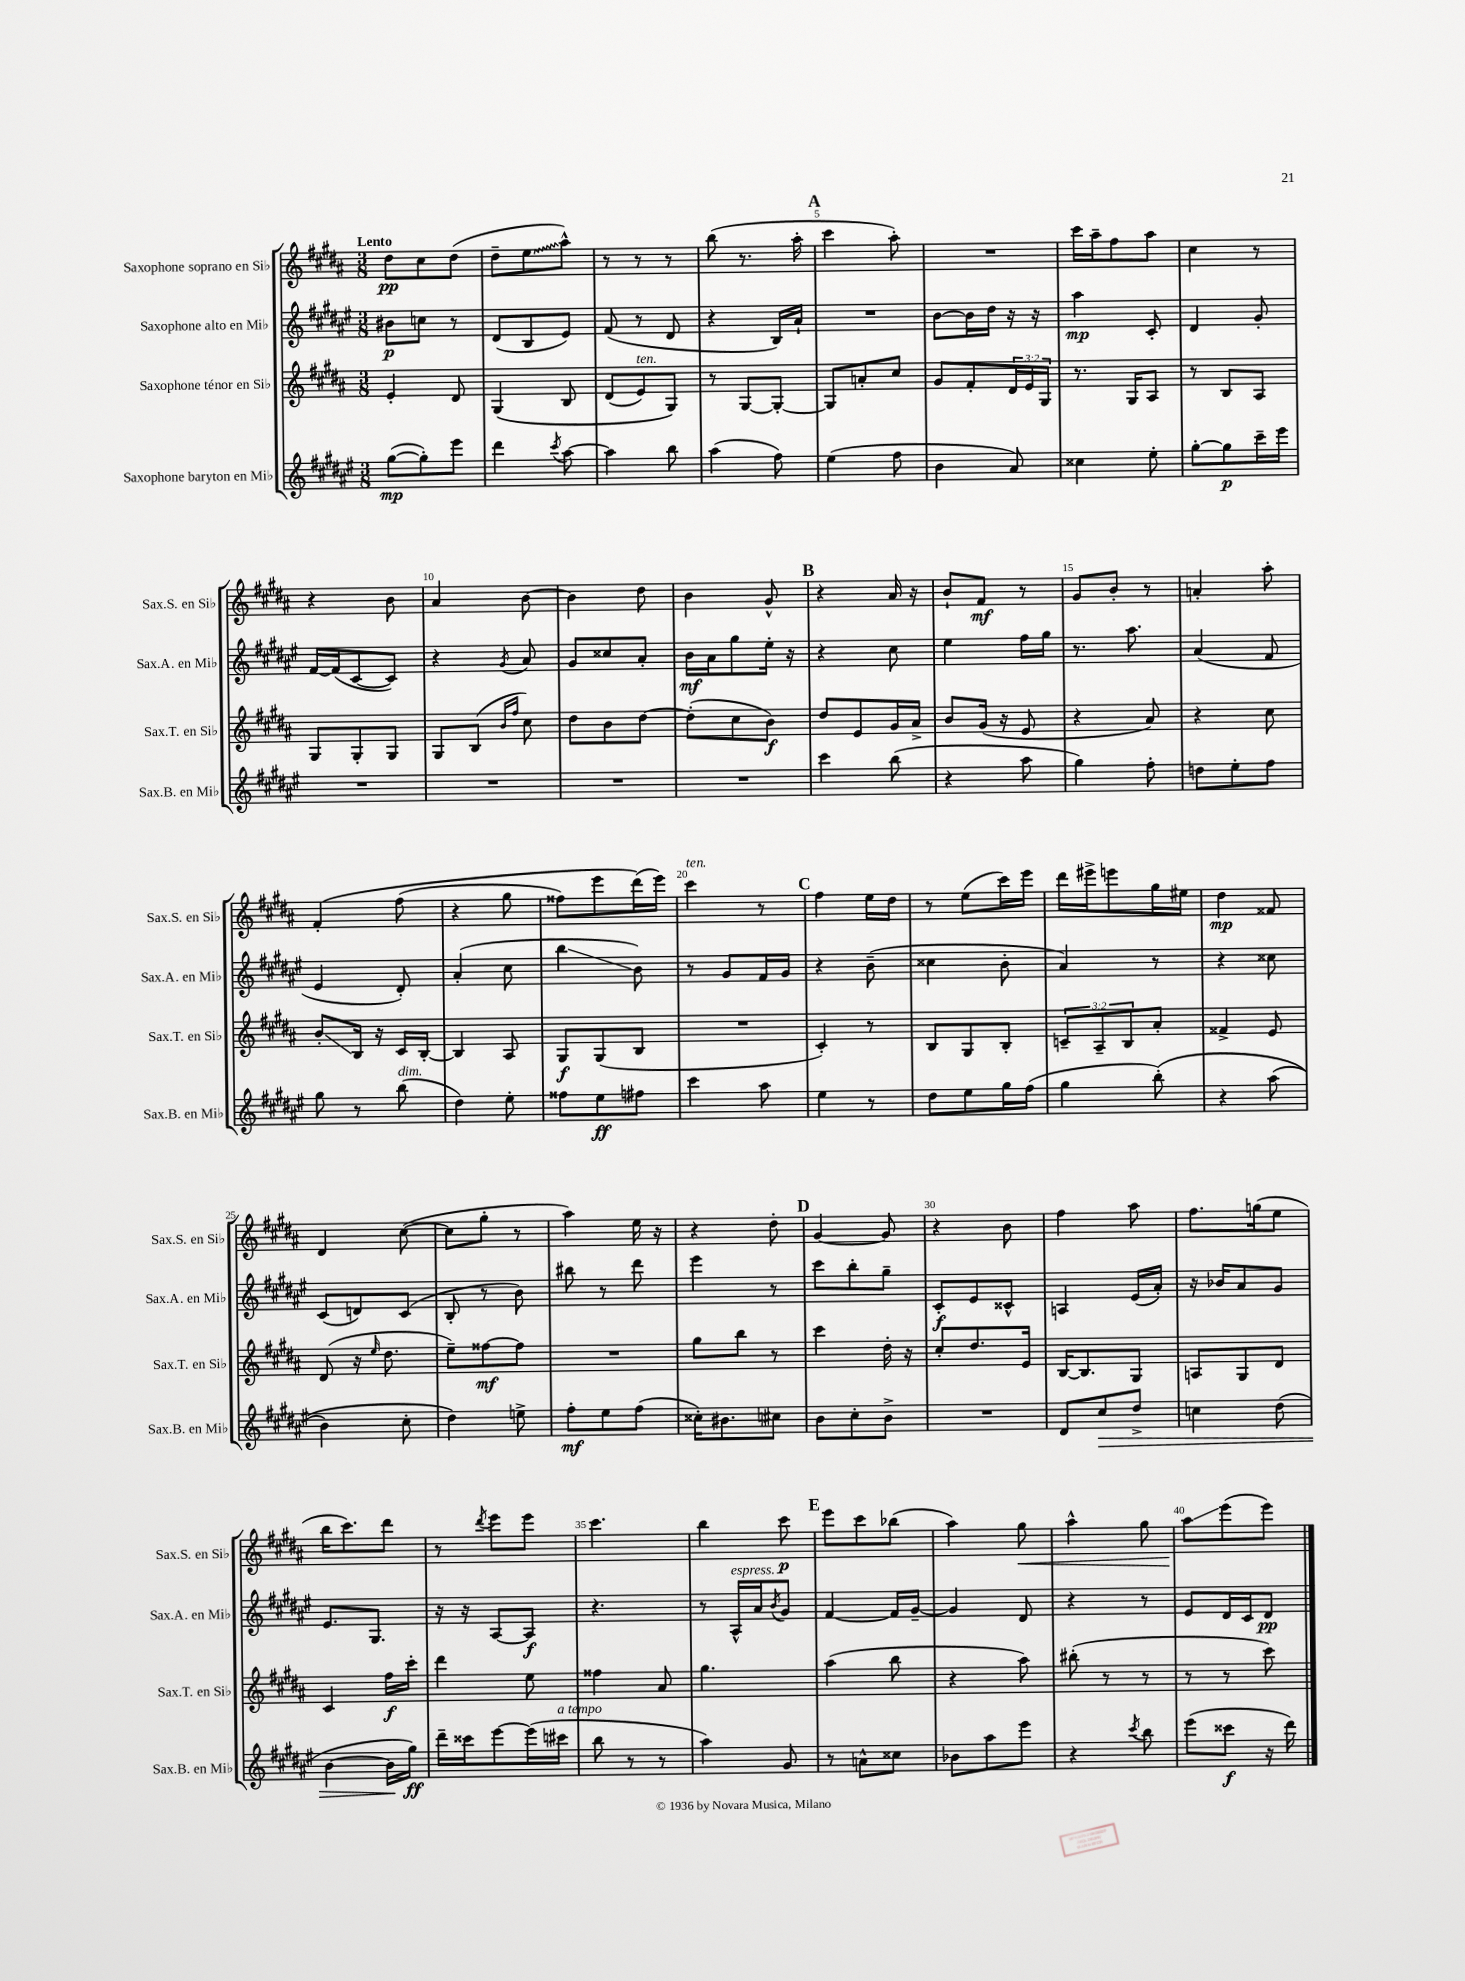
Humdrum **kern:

**kern	**kern	**kern	**kern
*staff4	*staff3	*staff2	*staff1
*clefG2	*clefG2	*clefG2	*clefG2
*k[f#c#g#d#a#e#]	*k[f#c#g#d#a#]	*k[f#c#g#d#a#e#]	*k[f#c#g#d#a#]
*M3/8	*M3/8	*M3/8	*M3/8
([8gg#	4e'	8b#	8dd#
8gg#'])	.	8cc	8cc#
8eee#	8d#	8r	(8dd#
=	=	=	=
4ddd#	&(4G#	(8d#	8dd#~
.	.	8B	8ee
8qccc#	.	.	.
[8aa#	8B	8e#)	8aa#^^)
=	=	=	=
4aa#]	(8d#	(8f#	8r
.	8e)	8r	8r
8bb	8G#&)	8d#	8r
=	=	=	=
(4aa#	8r	4r	(8bb
.	[8G#	.	8.r
8ff#)	8G#'_	16B)	.
.	.	16a#`	16aa#'
=	=	=	=
(4ee#	8G#]	4.r	4ccc#
.	8a'	.	.
8ff#	8cc#	.	8aa#')
=	=	=	=
4b	8g#	[8b	4.r
.	8f#'	16b]	.
.	.	16dd#	.
8a#)	24d#	16r	.
.	24e	.	.
.	.	16r	.
.	24G#	.	.
=	=	=	=
4cc##	8.r	4aa#	16ccc#
.	.	.	16aa#~
.	.	.	8ff#
.	16G#	.	.
8ee#'	8A#	8c#'	8aa#
=	=	=	=
[8gg#'	8r	4d#	4cc#
8gg#]	8B	.	.
16ccc#~	8A#	8g#'	8r
16eee#	.	.	.
=	=	=	=
4.r	8G#	[16f#	4r
.	.	(16f#]	.
.	8G#'	[8c#	.
.	8G#	8c#])	8b
=	=	=	=
4.r	8G#	4r	4a#
.	(8B	.	.
.	16qqb	.	.
.	16qqff#	8qg#	.
.	8cc#)	8a#	[8b
=	=	=	=
4.r	8dd#	8g#	4b]
.	8b	8cc##	.
.	[8dd#	8a#'	8dd#
=	=	=	=
4.r	(8dd#']	16b	4b
.	.	16a#	.
.	8cc#	8gg#	.
.	8b)	16ee#'	8g#^^
.	.	16r	.
=	=	=	=
4ccc#	8dd#	4r	4r
.	8e	.	.
(8bb	16g#	8cc#	16a#
.	16a#^	.	16r
=	=	=	=
4r	8b	4ee#	8b`
.	(16g#	.	8f#
.	16r	.	.
8aa#	8e	16ff#	8r
.	.	16gg#	.
=	=	=	=
4gg#)	4r	8.r	8g#
.	.	.	8b'
.	.	8.aa#	.
8ff#'	8a#)	.	8r
=	=	=	=
8dd	4r	(4a#	4a'
8ee#'	.	.	.
8ff#	8cc#	8f#	8aa#'
=	=	=	=
8gg#	8b'	4e#	&(4f#'
8r	16B	.	.
.	16r	.	.
(8bb	16c#	8d#')	(8ff#
.	[16B'	.	.
=	=	=	=
4dd#)	4B]	(4a#'	4r
8ee#'	8A#	8cc#	8gg#
=	=	=	=
8ff##	8G#	4bb	8ff##)
8ee#	(8G#	.	8eee
8ff#	8B	8b)	(16ddd#&)
.	.	.	16eee)
=	=	=	=
4ccc#	4.r	8r	4ccc#
.	.	8g#	.
8aa#	.	16f#	8r
.	.	16g#	.
=	=	=	=
4ee#	4c#')	4r	4ff#
8r	8r	(8b~	16ee
.	.	.	16dd#
=	=	=	=
8dd#	8B	4cc##	8r
8ee#	8G#	.	(8ee
16gg#	8B'	8b'	16ccc#)
(16ff#	.	.	16eee
=	=	=	=
4gg#	12c~	4a#)	16ddd#
.	.	.	16eee#^
.	12A#~	.	.
.	.	.	8eee
.	12B	.	.
&(8bb')	8a#'	8r	16gg#
.	.	.	16ee#
=	=	=	=
4r	4f##^	4r	4dd#
(8aa#	8e	8cc##	8f##
=	=	=	=
4b)	(8d#	(8c#	4d#
.	16r	8d)	.
.	16qqee	.	.
.	8.dd#	.	.
8cc#'	.	(8c#	([8cc#
=	=	=	=
4dd#&)	8ee~)	8B'	8cc#]
.	[8ff##	8r	8gg#'
8ee^	8ff##]	8b)	8r
=	=	=	=
8ff#'	4.r	8bb#	4aa#)
8ee#	.	8r	.
(8ff#	.	8ddd#	16ee
.	.	.	16r
=	=	=	=
16cc##')	8gg#	4eee#	4r
8.b#	.	.	.
.	8bb	.	.
8cc#	8r	8r	8dd#'
=	=	=	=
8b	4ccc#	8ccc#	[4g#
8cc#'	.	8bb'	.
8b^	16dd#'	8gg#~	8g#]
.	16r	.	.
=	=	=	=
4.r	8cc#'	8c#'	4r
.	8.dd#	8e#	.
.	.	8c##^^	8b
.	16e	.	.
=	=	=	=
8d#	[16B	4A	4ff#
.	8.B]	.	.
8cc#	.	.	.
8dd#^	8G#	(16e#	8aa#
.	.	16a#')	.
=	=	=	=
4cc	8A	16r	8.ff#
.	.	16b-	.
.	8G#	8a#	.
.	.	.	(16gg
(8dd#	8d#	8g#	8ee
=	=	=	=
[4b	4c#	8.e#	16bb
.	.	.	8.ccc#)
.	.	8.G#	.
16b]	16ff#	.	8ddd#
16gg#)	16ccc#'	.	.
=	=	=	=
16ddd#~	4ddd#	16r	8r
16ccc##	.	16r	.
.	.	.	8qddd#
[8eee#	.	[8A#	8eee
(16eee#]	8ee	8A#]	8eee
16ccc#	.	.	.
=	=	=	=
8bb	4ff##	4.r	4.ccc#
8r	.	.	.
8r	8a#	.	.
=	=	=	=
4aa#)	4.gg#	8r	4bb
.	.	16A#^^	.
.	.	16a#	.
.	.	8qb	.
8g#	.	8g#	8ccc#
=	=	=	=
8r	(4aa#	[4f#	8eee
8a^^	.	.	8ccc#
8cc##	8bb	16f#]	(8bb-
.	.	[16g#~	.
=	=	=	=
8b-	4r	4g#]	4aa#)
8aa#	.	.	.
8eee#	8aa#)	8d#	8gg#
=	=	=	=
4r	(8bb#'	4r	4aa#^^
.	8r	.	.
8qccc#	.	.	.
8bb	8r	8r	8gg#
=	=	=	=
(8eee#	8r	8e#	8aa#
8ccc##	8r	16d#	(8eee
.	.	16c#	.
16r	8ccc#)	8d#	8eee)
16ddd#)	.	.	.
==	==	==	==
*-	*-	*-	*-
